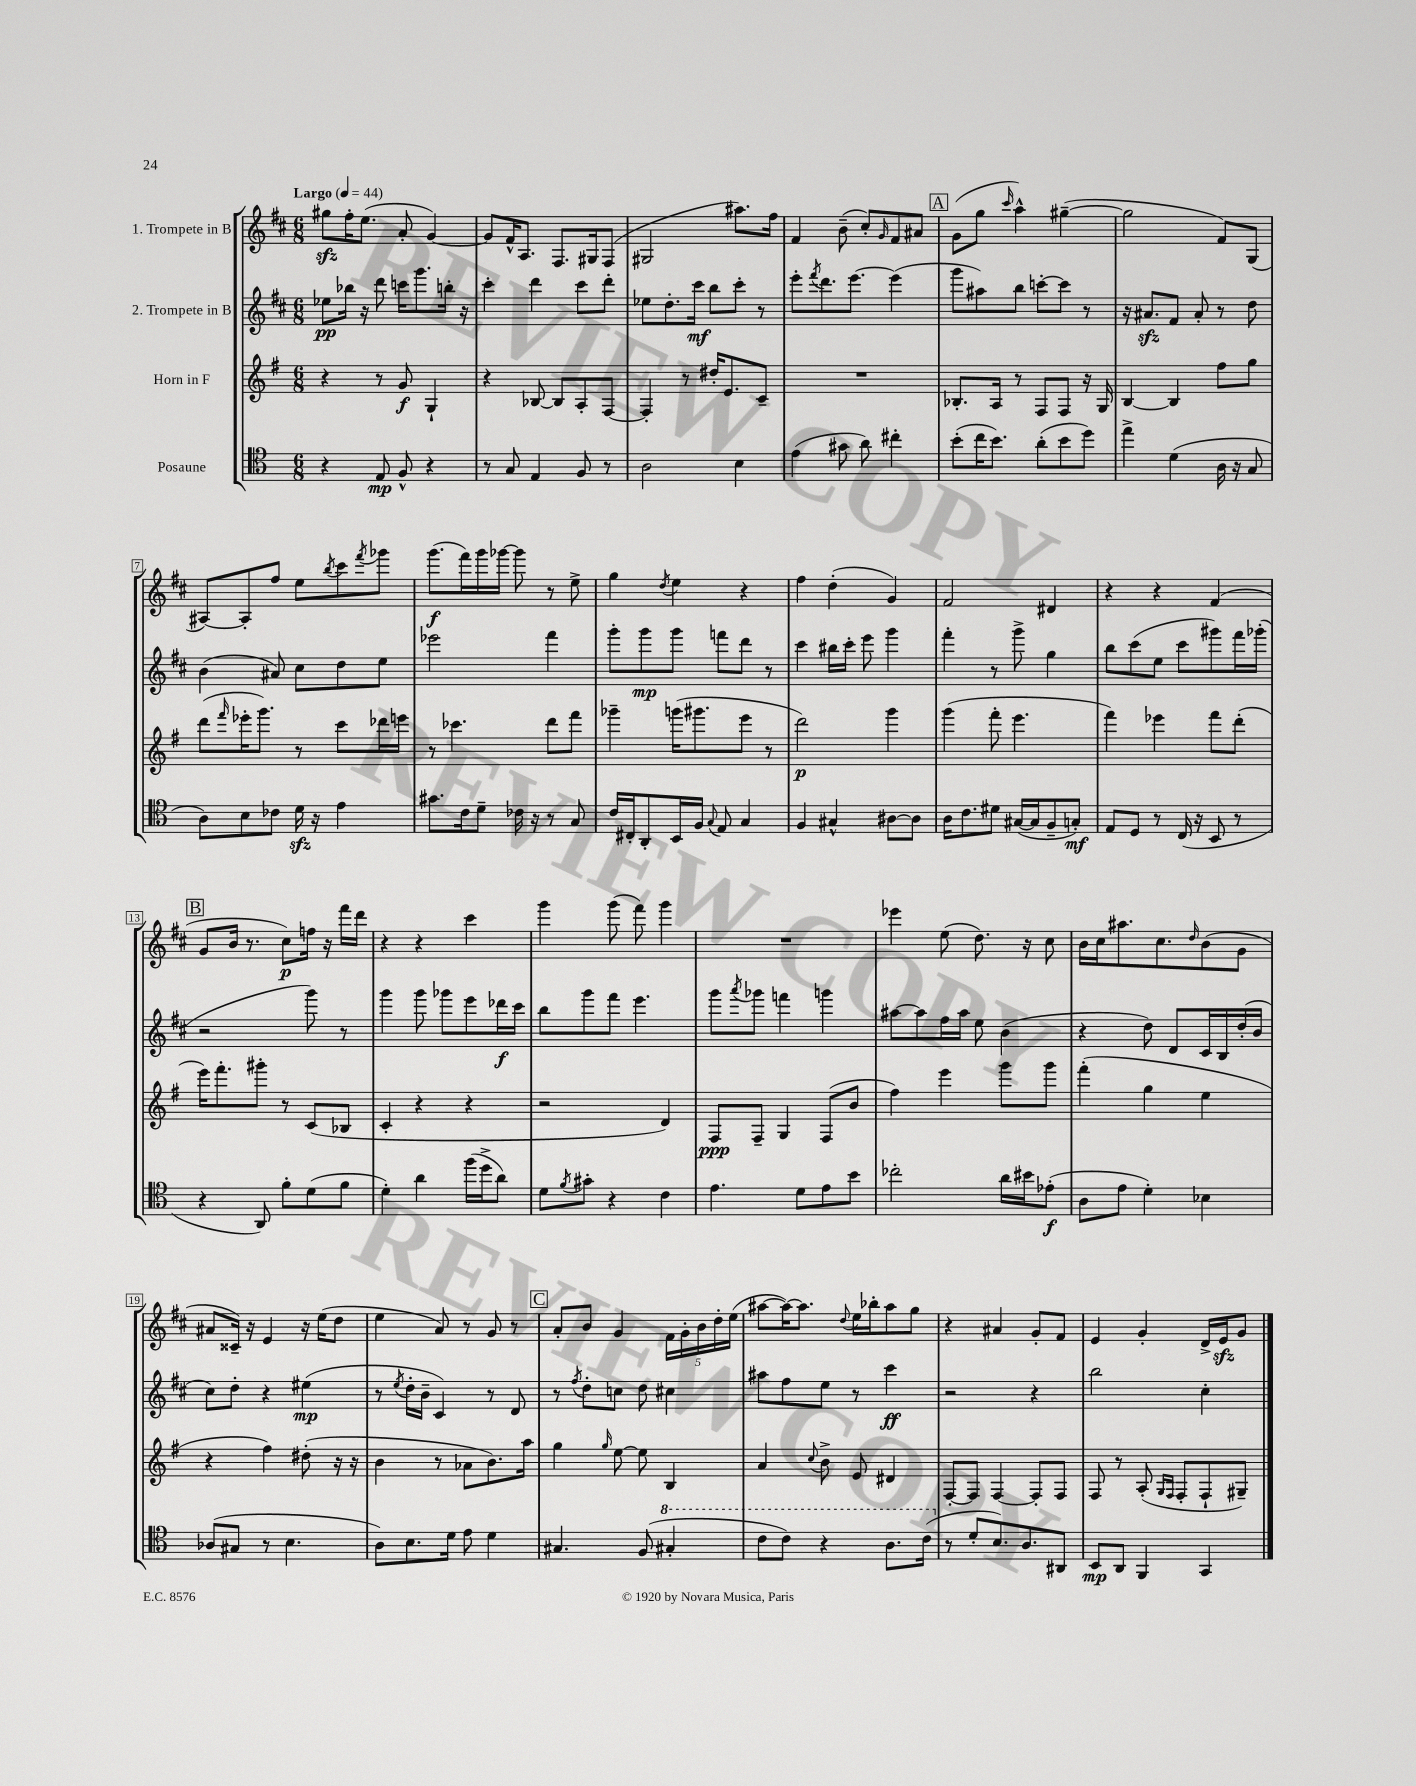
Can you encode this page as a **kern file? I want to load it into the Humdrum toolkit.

**kern	**kern	**kern	**kern
*staff4	*staff3	*staff2	*staff1
*clefC4	*clefG2	*clefG2	*clefG2
*k[]	*k[f#]	*k[f#c#]	*k[f#c#]
*M6/8	*M6/8	*M6/8	*M6/8
*MM44	*MM44	*MM44	*MM44
4r	4r	8ee-	8gg#
.	.	16bb-	16ff#'
.	.	16r	(8.ee
8E	8r	8ddd	.
8F^^	8g	16ccc	8a'
.	.	8.ggg	.
4r	4G`	.	[4g)
.	.	16bb'	.
.	.	16r	.
=	=	=	=
8r	4r	4ccc#'	8g]
8G	.	.	16f#^^
.	.	.	8.A
4E	[8B-	4ddd	.
.	8B-]	.	8.F#
8F	8A'	8ccc#	.
.	.	.	16G#
8r	[8F#	8ddd'	(8F#
=	=	=	=
2A	4F#']	8ee-	2G#
.	.	8.dd'	.
.	8r	.	.
.	.	16ccc#	.
.	16dd#'	8bb	.
.	8.e	.	.
4B	.	8ccc#'	8.aa#)
.	8c~	8r	.
.	.	.	16ff#
=	=	=	=
(4e	2.r	8eee'	4f#
.	.	8qfff#	.
.	.	8.ddd	.
8g#	.	.	(8b~
.	.	[8.eee	.
8a)	.	.	8cc#')
.	.	.	16qqg
4cc#'	.	(4eee]	8f#
.	.	.	8a#
=	=	=	=
(8b'	8.B-'	8ggg	(8g
16cc	.	8aa#)	8gg
8.b)	16A	.	.
.	.	.	16qqccc#
.	8r	8bb	4aa^^)
(8a'	8F#	[8ccc'	.
8b	8F#	8ccc]	([4gg#~
8dd)	16r	8r	.
.	16G	.	.
=	=	=	=
4ee^	[4B	16r	2gg#]
.	.	8.a#	.
(4d	4B]	8f#	.
.	.	8a#'	.
16A	8ff#	8r	8f#)
16r	.	.	.
8G	8gg	8dd	(8G
=	=	=	=
8A)	(8ddd	(4b	[8A#)
.	16qqfff#	.	.
8B	16eee-'	.	8A#']
.	8.ggg)	.	.
8c-	.	8a#)	8ff#
16d	8r	8cc#	8ee
16r	.	.	.
.	.	.	8qbb
4e	8ccc	8dd	8ccc#
.	.	.	8qfff#
.	16ddd-	8ee	8ggg-
.	16eee	.	.
=	=	=	=
8.g#	8r	2eee-	(8.ggg
.	4.ccc-	.	.
16c	.	.	16fff#)
8d~	.	.	16ggg
.	.	.	[16ggg-
16c-	.	.	8ggg-]
16r	.	.	.
8r	8ddd	4fff#	8r
8G	8fff#	.	8ee^
=	=	=	=
16c	4ggg-~	8ggg'	4gg
16C#'	.	.	.
8AA'	.	8ggg	.
.	.	.	8qdd
16BB	(16ggg	8ggg	4ee
16F	8.ggg#	.	.
8qqG	.	.	.
8E	.	8fff	.
4G	8eee	8ddd	4r
.	8r	8r	.
=	=	=	=
4F	2ddd)	4ccc#	4ff#
4G#^^	.	16bb#	(4dd'
.	.	16ccc#'	.
.	.	8eee	.
[8A#	4ggg	4ggg	4g)
8A#]	.	.	.
=	=	=	=
16A	(4ggg	4fff#'	2f#
8.c	.	.	.
8d#	8fff#'	8r	.
([16G#	4.eee	8ggg^	.
16G#]	.	.	.
8F~	.	4gg	4d#
8G')	.	.	.
=	=	=	=
8E	4fff#)	8bb	4r
8D	.	(8ccc#	.
8r	4eee-	8ee	4r
(16C	.	8ccc#	.
16r	.	.	.
8BB	8fff#	8ggg#)	(4f#
8r	(8ddd'	16fff#	.
.	.	(16ggg-'	.
=	=	=	=
4r	16eee)	2r	8g
.	8.fff#'	.	.
.	.	.	16b
.	.	.	8.r
8AA)	8ggg#'	.	.
8f'	8r	.	8cc#)
(8d	(8c	8ggg)	16ff
.	.	.	16r
8f	8B-	8r	16fff#
.	.	.	16ddd
=	=	=	=
4d')	4c'	4ggg	4r
4a	4r	8ggg	4r
.	.	8ggg-	.
(16ff	4r	8eee	4ccc#
16dd^	.	.	.
8a)	.	16ddd-	.
.	.	16ccc#	.
=	=	=	=
8d	2r	8bb	4ggg
8qf	.	.	.
8g#'	.	8ggg	.
4r	.	8fff#	(8ggg
.	.	4.eee	8fff#)
4c	4d)	.	4ggg
=	=	=	=
4.e	8F#	8ggg	2.r
.	.	8qaaa	.
.	8F#~	8ggg-	.
.	4G	4fff	.
8d	.	.	.
8e	(8F#	4ggg	.
8b	8b	.	.
=	=	=	=
2cc-'	4ff#)	[8aa#	4eee-
.	.	8aa#]	.
.	4eee	16ff#	(8ee
.	.	16aa#	.
.	.	8ee	8.dd)
16a	8ggg	(4b	.
16b#	.	.	16r
(8e-'	8ggg	.	8cc#
=	=	=	=
8A	(4fff#'	4r	16b
.	.	.	16cc#
8e	.	.	8.aa#
4d')	4gg	8dd)	.
.	.	.	8.cc#
.	.	8d	.
.	.	.	16qqdd
4B-	4ee	16c#	(8b
.	.	16B	.
.	.	(16dd'	8g
.	.	16b	.
=	=	=	=
(8A-	4r	8cc#)	8a#
8G#	.	8dd'	16c##~)
.	.	.	16r
8r	4ff#)	4r	4e
4.B	.	.	.
.	(8dd#'	(4ee#	16r
.	.	.	(16ee
.	16r	.	8dd
.	16r	.	.
=	=	=	=
8A)	4b	8r	4ee
.	.	8qee	.
8.B	.	16dd'	.
.	.	16b~	.
.	8r	4c#)	8a)
16d	.	.	.
8e	8a-	.	8r
4d	8.b)	8r	8g
.	.	8d	8r
.	16aa	.	.
=	=	=	=
4.G#	4gg	8r	8a'
.	.	8qff#	.
.	.	8dd'	8b
.	16qqgg	.	.
.	[8ee	8cc	4g
(8F	8ee]	8dd	.
4g#'	4B	4cc#	20f#
.	.	.	20g'
.	.	.	20b
.	.	.	20dd'
.	.	.	(20ee
=	=	=	=
8cc	4a	8aa#	[8aa#
8cc)	.	8ff#	16aa#_)
.	.	.	8.aa#]
.	8qqcc	.	.
4r	8b^	8ee	.
.	.	.	8qqdd
.	8e	8r	16ee
.	.	.	16bb-'
8.a	4d#	4ccc#	8aa#
.	.	.	8gg
(16cc	.	.	.
=	=	=	=
8r	[8F#'	2r	4r
8d'	8F#]	.	.
8.B)	[4F#	.	4a#
8.A	.	.	.
.	8F#']	4r	8g'
8AA#	8F#	.	8f#
=	=	=	=
8BB	8F#	2bb	4e
8AA	8r	.	.
4FF	(8A'	.	4g'
.	16qqG	.	.
.	16qqF#	.	.
.	8F#'	.	.
4GG	8F#`	4cc#'	16d^
.	.	.	16e
.	8G#~)	.	8g
==	==	==	==
*-	*-	*-	*-
